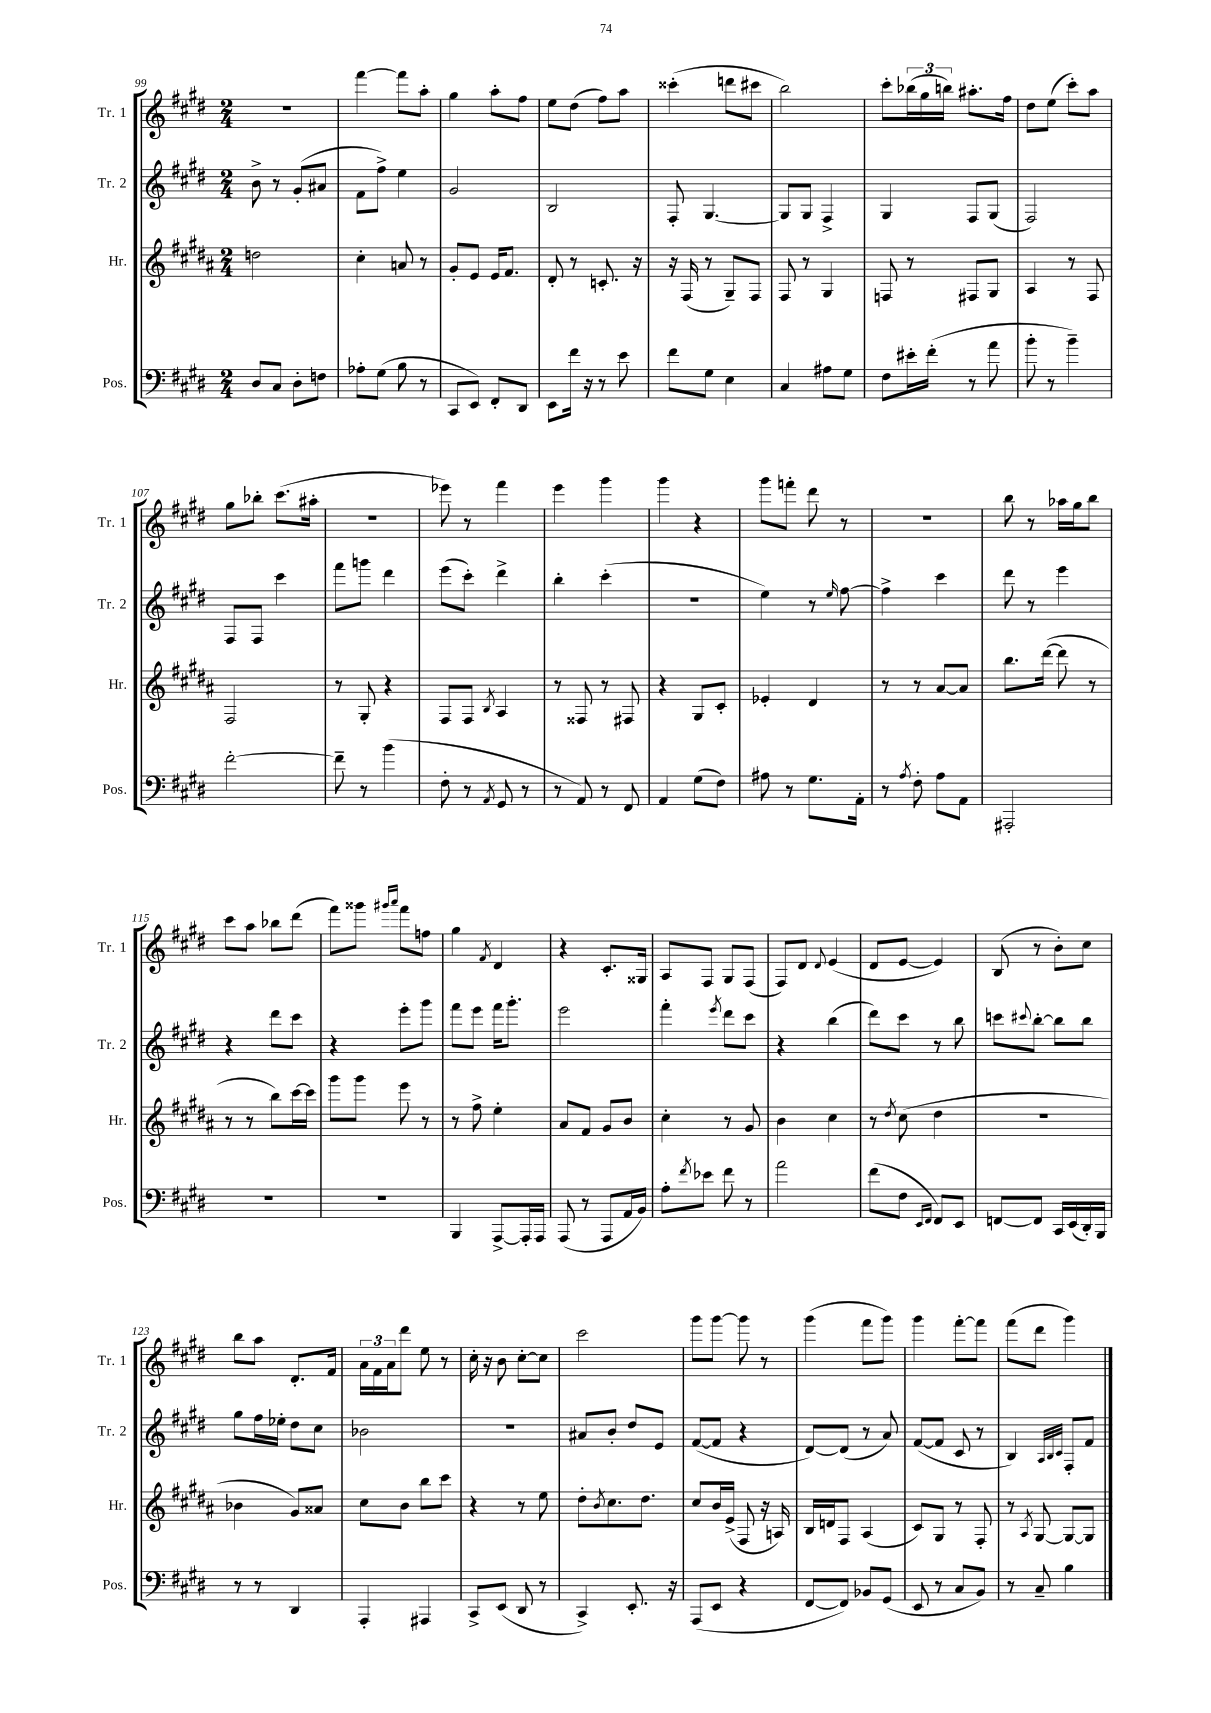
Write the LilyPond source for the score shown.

<<
\new StaffGroup <<
\new Staff = "s0" \with { instrumentName = "Tr. 1" shortInstrumentName = "Tr. 1" } {
    \clef treble \key e \major \numericTimeSignature \time 2/4
    R2 |
    fis'''4~ fis'''8 a''8-. |
    gis''4 a''8-. fis''8 |
    e''8 dis''8( fis''8) a''8 |
    cisis'''4-.( d'''8 cis'''8 |
    b''2) |
    cis'''8-. \tuplet 3/2 { bes''16( gis''16 b''16) } ais''8.-. fis''16 |
    dis''8 e''8( cis'''8-.) a''8 |
    gis''8 bes''8-. cis'''8.( ais''16-. |
    r2 |
    ees'''8) r8 fis'''4 |
    e'''4 gis'''4 |
    gis'''4 r4 |
    gis'''8 f'''8-. dis'''8 r8 |
    R2 |
    b''8 r8 aes''16 gis''16 b''8 |
    cis'''8 a''8 bes''8 dis'''8( |
    fis'''8) gisis'''8 \grace { gis'''16 a'''16 } fis'''8 f''8 |
    gis''4 \acciaccatura { fis'8 } dis'4 |
    r4 cis'8.-. gisis16 |
    a8 fis8 gis8 fis8( |
    fis8) dis'8 \appoggiatura { dis'8 } e'4( |
    dis'8 e'8~ e'4) |
    b8( r8 b'8-.) cis''8 |
    b''8 a''8 dis'8.-. fis'16 |
    \tuplet 3/2 { a'16 fis'16 a'16 } dis'''8 e''8 r8 |
    cis''16-. r16 b'8 cis''8~-. cis''8 |
    cis'''2 |
    gis'''8 gis'''8~ gis'''8 r8 |
    gis'''4( fis'''8 gis'''8) |
    gis'''4 fis'''8~-. fis'''8 |
    fis'''8( dis'''8 gis'''4) \bar "|." |
}
\new Staff = "s1" \with { instrumentName = "Tr. 2" shortInstrumentName = "Tr. 2" } {
    \clef treble \key e \major \numericTimeSignature \time 2/4
    b'8-> r8 gis'8-.( ais'8 |
    fis'8 fis''8->) e''4 |
    gis'2 |
    b2 |
    fis8-. gis4.~ |
    gis8 gis8 fis4-> |
    gis4 fis8 gis8( |
    fis2) |
    fis8 fis8 cis'''4 |
    fis'''8 g'''8 dis'''4 |
    e'''8( cis'''8-.) dis'''4-> |
    b''4-. cis'''4-.( |
    r2 |
    e''4) r8 \grace { e''16 } fis''8~ |
    fis''4-> cis'''4 |
    dis'''8 r8 e'''4 |
    r4 dis'''8 cis'''8 |
    r4 e'''8-. gis'''8 |
    fis'''8 e'''8 fis'''16 gis'''8.-. |
    e'''2 |
    fis'''4-. \acciaccatura { e'''8 } dis'''8 cis'''8 |
    r4 b''4( |
    dis'''8) cis'''8 r8 b''8 |
    c'''8 \appoggiatura { cis'''8 } b''8~-. b''8 b''8 |
    gis''8 fis''16 ees''16-. dis''8 cis''8 |
    bes'2 |
    r2 |
    ais'8 b'8-. dis''8 e'8 |
    fis'8~( fis'8 r4 |
    dis'8~) dis'8( r8 a'8) |
    fis'8~( fis'8 cis'8 r8 |
    b4) \grace { a32 b32 cis'32 } fis8-. fis'8 \bar "|." |
}
\new Staff = "s2" \with { instrumentName = "Hr." shortInstrumentName = "Hr." } {
    \clef treble \key b \major \numericTimeSignature \time 2/4
    d''2 |
    cis''4-. a'8 r8 |
    gis'8-. e'8 e'16 fis'8. |
    dis'8-. r8 c'8.-. r16 |
    r16 fis16( r8 gis8--) fis8 |
    fis8 r8 gis4 |
    f8 r8 fis8 gis8 |
    ais4 r8 fis8 |
    fis2 |
    r8 gis8-. r4 |
    fis8 fis8 \acciaccatura { b8 } ais4 |
    r8 fisis8 r8 fis8 |
    r4 gis8 cis'8-. |
    ees'4-. dis'4 |
    r8 r8 ais'8~ ais'8 |
    b''8. dis'''16~( dis'''8 r8 |
    r8 r8 b''8) cis'''16~ cis'''16 |
    gis'''8 gis'''8 e'''8 r8 |
    r8 fis''8-> e''4-. |
    ais'8 fis'8 gis'8 b'8 |
    cis''4-. r8 gis'8 |
    b'4 cis''4 |
    r8 \acciaccatura { dis''8 } cis''8( dis''4 |
    R2 |
    bes'4 gis'8) aisis'8 |
    cis''8 b'8 b''8 cis'''8 |
    r4 r8 e''8 |
    dis''8-. \acciaccatura { b'8 } cis''8. dis''8. |
    cis''8 b'16 e'16->( fis8 r16 a16) |
    b16 d'16 fis8 ais4( |
    cis'8) gis8 r8 fis8-. |
    r8 \acciaccatura { ais8 } gis8~ gis8~ gis8 \bar "|." |
}
\new Staff = "s3" \with { instrumentName = "Pos." shortInstrumentName = "Pos." } {
    \clef bass \key e \major \numericTimeSignature \time 2/4
    dis8 cis8 dis8-. f8 |
    aes8-. gis8( b8 r8 |
    cis,8 e,8) fis,8-. dis,8 |
    e,8 fis'16 r16 r8 e'8 |
    fis'8 gis8 e4 |
    cis4 ais8 gis8 |
    fis8 eis'16-. fis'16-.( r8 a'8 |
    b'8-. r8 b'4--) |
    fis'2~-. |
    fis'8-- r8 b'4( |
    fis8-. r8 \acciaccatura { a,8 } gis,8 r8 |
    r8 a,8) r8 fis,8 |
    a,4 gis8( fis8) |
    ais8 r8 gis8. a,16-. |
    r8 \acciaccatura { a8 } fis8-. a8 a,8 |
    ais,,2-. |
    r2 |
    r2 |
    b,,4 a,,8~-> a,,16-. a,,16 |
    a,,8( r8 a,,8 a,16 b,16) |
    a8-. \acciaccatura { fis'8 } ees'8 fis'8 r8 |
    a'2 |
    fis'8( fis8 \grace { e,16 fis,16 } fis,8) e,8 |
    f,8~ f,8 cis,16 e,16( dis,16-.) b,,16 |
    r8 r8 dis,4 |
    a,,4-. ais,,4 |
    cis,8-> e,8( dis,8 r8 |
    cis,4->) e,8.-. r16 |
    a,,8( e,8 r4 |
    fis,8~ fis,8) bes,8 gis,8( |
    e,8 r8 cis8 b,8) |
    r8 cis8-- b4 \bar "|." |
}
>>
>>
\layout { \context { \Score currentBarNumber = #99 } }
